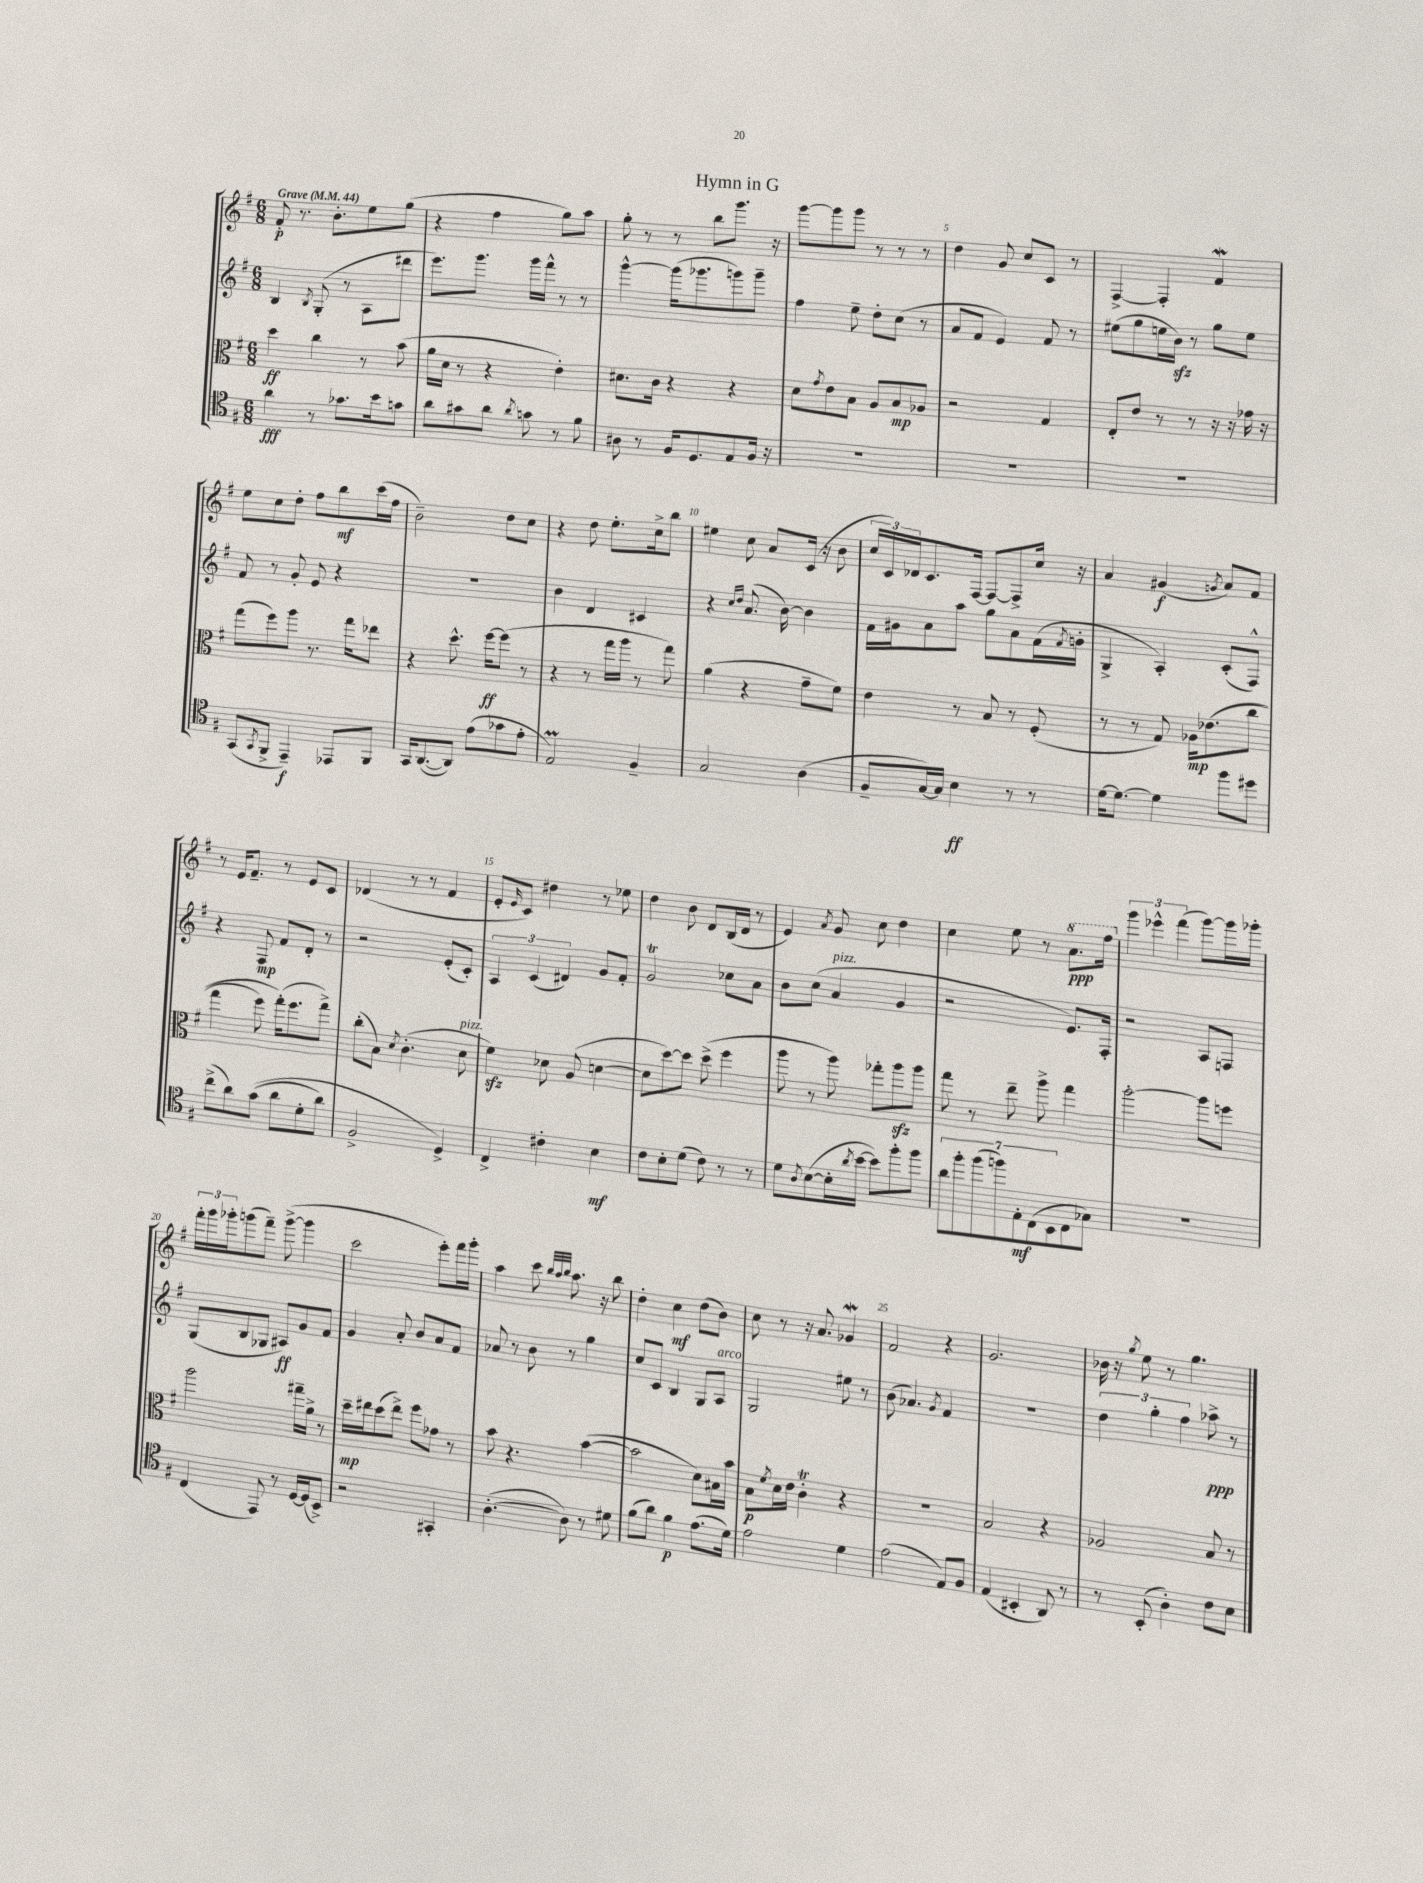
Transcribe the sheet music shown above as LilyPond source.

\header { title = "Hymn in G" }
<<
\new StaffGroup <<
\new Staff = "s0" {
    \clef treble \key g \major \numericTimeSignature \time 6/8 \tempo "Grave" 4 = 44
    fis'8-.\p r8. b'8.-. e''8 g''8( |
    r4 fis''4 g''8) a''8 |
    g''8-. r8 r8 b''8 g'''8. r16 |
    g'''8~ g'''8 g'''8 r8 r8 r8 |
    d''4 g'8 c''8 c'8 r8 |
    fis4~-> fis4-. fis'4\mordent |
    e''8 c''8 d''8-. fis''8 b''8\mf c'''16( fis''16 |
    b'2--) d''8 c''8 |
    r4 d''8 e''8.-. c''16-> b''8 |
    eis''4 c''8 a'8 c'16( r16 b'8 |
    \tuplet 3/2 { c''16 c'16) des'16 } c'8. fis16~ fis8~ fis8-> c''16 r16 |
    a'4 gis'4\f( \acciaccatura { g'8 } a'8) fis'8 |
    r8 e'16 fis'8.-- r8 e'8 c'8 |
    des'4( r8 r8 fis'4 |
    e'8-. \grace { e'16 } c'8) dis''4 r8 ees''8 |
    d''4 b'8 d'8 b16( d'16 r8 |
    e'4) \acciaccatura { a'8 } g'8 c''8 d''4 |
    c''4 e''8 r8 \ottava #1 a''8.\ppp fis'''16 \ottava #0 |
    \tuplet 3/2 { g'''4 ees'''4-^ fis'''4( } g'''8~) g'''16 ges'''16-. |
    \tuplet 3/2 { fis'''16-. g'''16 ges'''16-. } g'''8( fis'''8--) g'''8~->( g'''4 |
    c'''2 e'''8-.) fis'''16 g'''16-. |
    a''4 c'''8 \grace { b''32 a''32 b''32 } a''8. r16 b''8 |
    d''4-. c''4\mf d''8( b'8) |
    c''8 r8 r16 a'8. ges'4\mordent |
    fis'2 r4 |
    g'2. |
    bes'16 r16 \acciaccatura { g''8 } e''8 r8 g''4. \bar "|." |
}
\new Staff = "s1" {
    \clef treble \key g \major \numericTimeSignature \time 6/8
    b4 \acciaccatura { b8 } g8-.( r8 a8 dis'''8 |
    e'''8.) g'''8. g'''16 fis'''16-^ r8 r8 |
    g'''4~-^ g'''16( ges'''8. g'''8) g'''8-- |
    fis''4 e''8-- d''8-. c''8( r8 |
    a'8 fis'8 e'4) fis'8 r8 |
    eis''8( g''8 e''16 b'16\sfz) r8 g''8 e''8 |
    fis'8 r8 g'8-. e'8 r4 |
    r2. |
    b'4 d'4 cis'4 |
    r4 \grace { c''16 d''16 } a'8.( b'16~) b'4 |
    fis'16 gis'16 a'8 a''8 g''8 a'8 fis'16( \acciaccatura { fis'8 } g'16-. |
    g4-> a4-.) c'8-.( fis8-^) |
    r4 fis8\mp fis'8 d'8-. r8 |
    r2 e'8-.( c'8-.) |
    \tuplet 3/2 { a4 c'4( dis'4) } g'8 fis'8-. |
    g'2\trill ces''8 a'8 |
    b'8 c''8( a'4^\markup { \italic "pizz." } g'4 |
    r2 e'8.) fis16-. |
    r2 a8 f8 |
    g8( b8 ges8 ais8\ff) g'8 fis'8 |
    g'4 a'8-. b'8 a'8 fis'8 |
    aes'8 r8 b'8 r8 g''4 |
    c''8 c'8 b4 g8 a8^\markup { \italic "arco" } |
    g2 eis''8 r8 |
    b'8( aes'4.) \acciaccatura { g'8 } fis'4 |
    R2. |
    \tuplet 3/2 { d''4 g''4-. fis''4 } aes''8->\ppp r8 \bar "|." |
}
\new Staff = "s2" {
    \clef alto \key g \major \numericTimeSignature \time 6/8
    d''4\ff c''4 r8 b'8( |
    a'16 d'16 r8 r4 e'4-.) |
    dis'8. c'16 r4 r4 |
    d'8 \acciaccatura { g'8 } e'8 b8 a8 b8\mp aes8 |
    r2 g4 |
    e8-. e'8 r8 r8 r16 r16 ges'16 r16 |
    g''8( fis''8) a''8 r8. g''16 ees''8 |
    r4 d''8.-^ fis''16~\ff fis''8( r8 |
    r4 r8 g''16 a''16 r8 g''8) |
    a'4( r4 g'8-- fis'8) |
    e'4 r8 b8 r8 fis8-.( |
    r8 r8 g8) aes16\mp ees'8.(\( c''8 |
    g''4 fis''8) g''16-.(\) fis''8. g''8->) |
    c''8-.( b8) \acciaccatura { d'8 } c'4.-.( d'8^\markup { \italic "pizz." } |
    fis'4\sfz) des'8 a8( d'4~ |
    d'8 d''8~) d''8 d''8->( fis''4 |
    a''8 r8 a''8) ges''8-. a''8\sfz a''8 |
    g''8 r8 e''8-- a''8-> g''4 |
    a''2~-. a''8 f''8 |
    a''2 gis''16-- a'16-> r8 |
    d''16--\mp eis''16 d''8( eis''8->) fis''8 ges'8 r8 |
    b'8 r4. b'4~( |
    b'2 d'8) bis16 b'16 |
    b8\p \acciaccatura { fis'8 } d'16 e'16 c'4-.\trill r4 |
    R2. |
    b2 r4 |
    aes2 b8 r8 \bar "|." |
}
\new Staff = "s3" {
    \clef tenor \key g \major \numericTimeSignature \time 6/8
    a'4\fff r8 ges'8. b'16 g'8 |
    a'8 gis'8 a'8 \acciaccatura { a'8 } g'8 r8 fis'8 |
    ais8 r8 fis16 d8. e8 fis16 r16 |
    R2. |
    R2. |
    R2. |
    g,8( \acciaccatura { g,8 } fis,8-> e,4--\f) ees,8 fis,8 |
    g,16 a,8.~( a,8) e'8( ges'8 e'8-. |
    e2\prall) fis4-- |
    g2 a4( |
    fis8-- g16~) g16 b4\ff r8 r8 |
    d'16~ d'8.~ d'4 fis''8 dis''8 |
    c''8->( a'8) g'8(\( a'8 d'8-. a'8) |
    fis2-> d4->\) |
    c4-> cis'4-. b4\mf |
    c'8 b8-. d'8( c'8) r8 r8 |
    d'8 \acciaccatura { a8 } b8~( b16-. \acciaccatura { a'8 } b'16~ b'8) fis''8-. fis''8 |
    \tuplet 7/4 { a'8 fis''8-. fis''8( f''8) e8-.\mf c8( b,8 } c8 ges8) |
    R2. |
    c4( e,8) r8 d16~ d16( b,8->) |
    r2 gis,4-. |
    a4.~-.( a8) r8 dis'8 |
    fis'8( a'8) fis'4\p e'8.( d'16) |
    e'2 d'4 |
    e'2( e8) fis8 |
    e4( bis,4-. a,8) r8 |
    r8 b,8-.( a4-.) c'8 b8 \bar "|." |
}
>>
>>
\layout { \context { \Score \override BarNumber.break-visibility = ##(#f #t #t) barNumberVisibility = #(every-nth-bar-number-visible 5) } }
